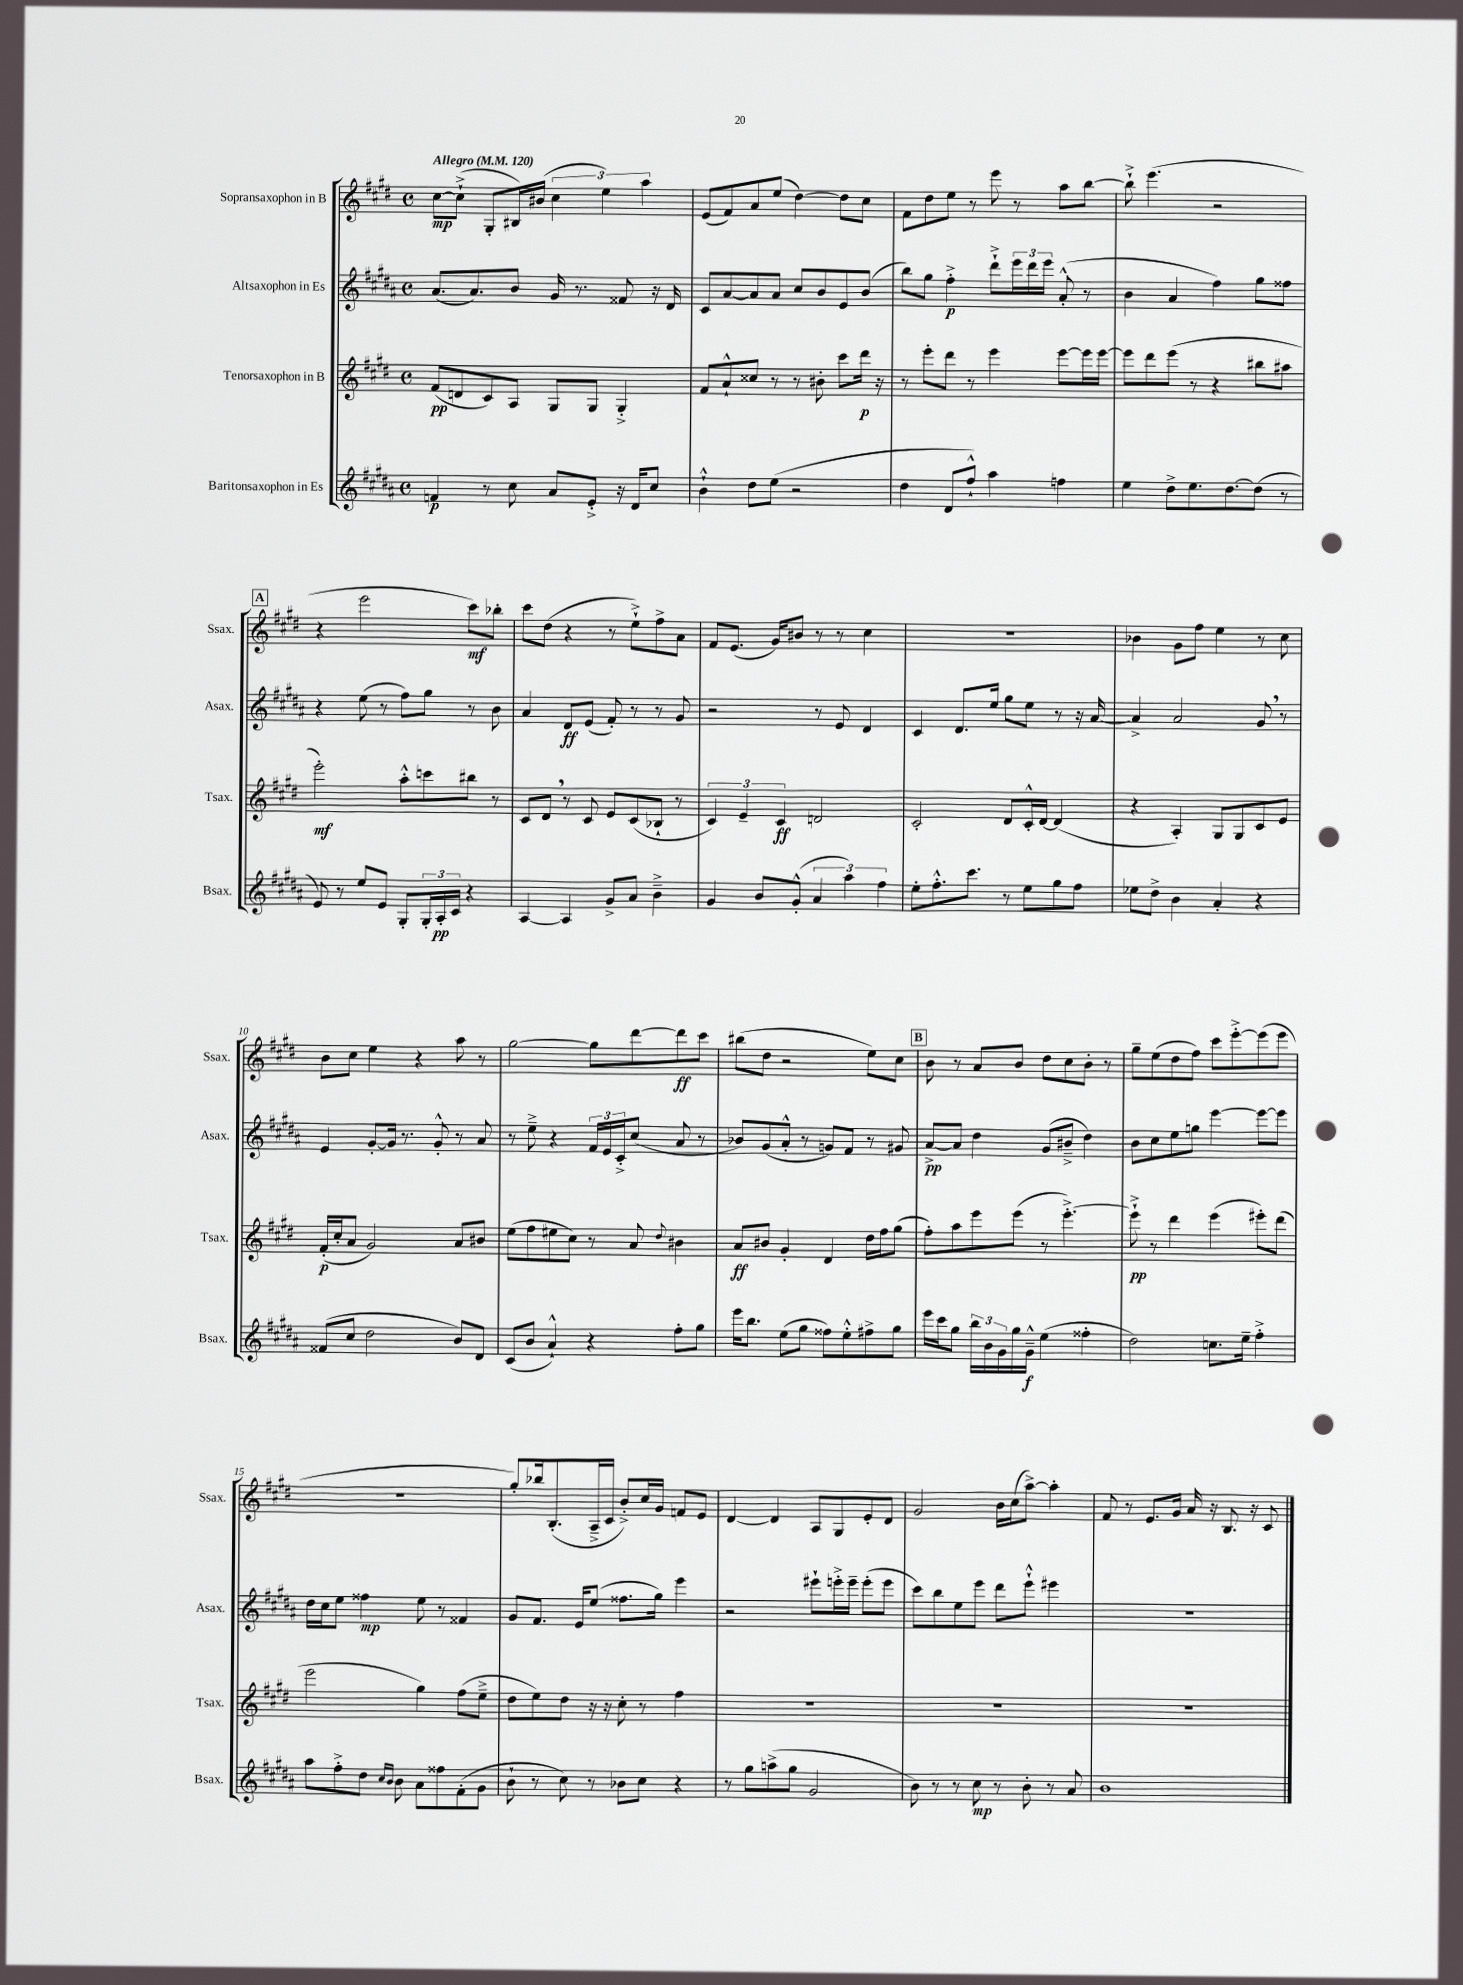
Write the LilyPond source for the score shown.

<<
\new StaffGroup <<
\new Staff = "s0" \with { instrumentName = "Sopransaxophon in B" shortInstrumentName = "Ssax." } {
    \clef treble \key e \major \defaultTimeSignature \time 4/4 \tempo "Allegro" 4 = 120
    cis''8~\mp cis''8-!->( gis8-. bis16) bis'16( \tuplet 3/2 { cis''4 e''4) a''4 } |
    e'8( fis'8) a'8 e''8( dis''4~) dis''8 cis''8 |
    fis'8 dis''8 e''8 r8 e'''8 r8 a''8 b''8~ |
    b''8-!-> e'''4.( r2 |
    \mark \markup { \box "A" } r4 e'''2 cis'''8\mf) bes''8-. |
    cis'''8 dis''8( r4 r8 e''8-!->) fis''8-> a'8 |
    fis'8 e'8.( gis'16) bis'8 r8 r8 cis''4 |
    R1 |
    bes'4 gis'8 fis''8 e''4 r8 cis''8 |
    b'8 cis''8 e''4 r4 a''8 r8 |
    gis''2~ gis''8 dis'''8~ dis'''8\ff cis'''8 |
    bis''8( dis''8 r2 e''8) cis''8 |
    \mark \markup { \box "B" } b'8 r8 a'8 b'8 dis''8 cis''8 b'8-. r8 |
    gis''8-- e''8( dis''8 fis''8) cis'''8 e'''8~-.-> e'''8( e'''8 |
    R1 |
    gis''8-.) bes''16 b8.-.( a16---> cis'16 b'8-.->) cis''16 gis'16 f'8 e'8 |
    dis'4~ dis'4 a8 gis8 e'8-. dis'8 |
    gis'2 b'16 cis''16( a''8~->) a''4-. |
    fis'8 r8 e'8. gis'16 a'16 r16 b8. r16 cis'8 \bar "|." |
}
\new Staff = "s1" \with { instrumentName = "Altsaxophon in Es" shortInstrumentName = "Asax." } {
    \clef treble \key b \major \defaultTimeSignature \time 4/4
    ais'8.( ais'8.) b'8 gis'16 r8. fisis'8 r16 dis'16 |
    cis'8 ais'8~ ais'8 ais'8 cis''8 b'8 e'8 b'8( |
    b''8) gis''8 fis''4-.->\p dis'''8-!-> \tuplet 3/2 { e'''16 dis'''16 e'''16 } ais'8-.-^( r8 |
    b'4 ais'4 fis''4) gis''8 fisis''8 |
    \mark \markup { \box "A" } r4 e''8( r8 fis''8) gis''8 r8 b'8 |
    ais'4 dis'8\ff e'8( fis'8-.) r8 r8 gis'8 |
    r2 r8 e'8 dis'4 |
    cis'4 dis'8. e''16 gis''8 e''8 r8 r16 ais'16~ |
    ais'4-> ais'2 gis'8 \breathe r8 |
    e'4 gis'8~-. gis'16 r8. gis'8-.-^ r8 ais'8 |
    r8 e''8---> r4 \tuplet 3/2 { fis'16 e'16 cis'16-.-> } cis''8( ais'8 r8 |
    bes'8) gis'8( ais'8-.-^ r8 g'8) fis'8 r8 gis'8 |
    \mark \markup { \box "B" } ais'8~->\pp ais'8 dis''4 gis'8( bis'8---> dis''4) |
    b'8 cis''8 e''8 g''8 e'''4~ e'''8~ e'''8 |
    dis''16 cis''16 e''8 fisis''4\mp e''8 r8 fisis'4 |
    gis'8 fis'8. e'16 e''8( fisis''8. gis''16) e'''4 |
    r2 eis'''8-! e'''16-.-> e'''16-- e'''8-.( e'''8 |
    cis'''8) b''8 e''8 e'''8 dis'''8 e'''8-!-^ eis'''4 |
    R1 \bar "|." |
}
\new Staff = "s2" \with { instrumentName = "Tenorsaxophon in B" shortInstrumentName = "Tsax." } {
    \clef treble \key e \major \defaultTimeSignature \time 4/4
    fis'8\pp( d'8 cis'8) a8 gis8 gis8 gis4-.-> |
    fis'8 a'8-!-^ cisis''8 r8 r8 bis'8-. cis'''8 dis'''16\p r16 |
    r8 e'''8-. dis'''8 r8 e'''4 e'''8~ e'''16 e'''16~ |
    e'''8 dis'''8 e'''8( r8 r4 bis''8 ais''8 |
    \mark \markup { \box "A" } e'''2-.\mf) a''8-.-^ c'''8 bis''8 r8 |
    cis'8 dis'8 \breathe r8 cis'8 e'8 cis'8( bes8-! r8 |
    \tuplet 3/2 { cis'4) e'4-- cis'4\ff } d'2 |
    cis'2-. dis'8 cis'16-.-^ dis'16~ dis'4( |
    r4 a4-.) gis8 gis8 cis'8 e'8 |
    fis'16-.\p( cis''16-. a'8 gis'2) a'8 bis'8 |
    e''8( fis''8 eis''8 cis''8) r8 a'8 \appoggiatura { dis''8 } bis'4 |
    a'8\ff bis'8 gis'4-. dis'4 dis''16 fis''16 gis''8( |
    \mark \markup { \box "B" } fis''8-.) a''8 e'''8 e'''8( r8 e'''4.~-.->) |
    e'''8-!->\pp r8 dis'''4 e'''4( eis'''8-.) dis'''8( |
    e'''2 gis''4) fis''8( e''8---> |
    dis''8 e''8) dis''8 r16 r16 cis''8-. r8 fis''4 |
    R1 |
    R1 |
    R1 \bar "|." |
}
\new Staff = "s3" \with { instrumentName = "Baritonsaxophon in Es" shortInstrumentName = "Bsax." } {
    \clef treble \key b \major \defaultTimeSignature \time 4/4
    f'4\p r8 cis''8 ais'8 e'8-.-> r16 dis'16 cis''8 |
    b'4-!-^ dis''8 e''8( r2 |
    dis''4 dis'8 fis''8-!-^) ais''4 f''4 |
    e''4 dis''8-> e''8. dis''8.~ dis''8( r8 |
    \mark \markup { \box "A" } e'8) r8 e''8 e'8 gis8-. \tuplet 3/2 { gis16-. ais16-.\pp cis'16 } r4 |
    ais4~ ais4 gis'8-> ais'8 b'4---> |
    gis'4 b'8 gis'8-.-^( \tuplet 3/2 { ais'4 ais''4) fis''4 } |
    e''8-. fis''8.-.-^ cis'''8. r8 e''8 gis''8 fis''8 |
    ees''8 dis''8-> b'4 ais'4-. r4 |
    fisis'8( cis''8 dis''2 b'8) dis'8 |
    cis'8( b'8 ais'4-!-^) r4 fis''8-. gis''8 |
    e'''16 b''8. e''8( gis''8 fisis''8) e''8-.-^ fis''8-> gis''8 |
    \mark \markup { \box "B" } e'''16 cis'''16 gis''8 \tuplet 3/2 { b''16 b'16 gis'16 } gis''16 gis'16---^\f e''4( fisis''4-. |
    dis''2) c''8. e''16-- fis''4-.-> |
    ais''8 fis''8-.-> dis''8 \grace { cis''16 b'16 } b'8 ais'8 fisis''8 fis'8-.( gis'8 |
    b'8-! r8 cis''8) r8 bes'8 cis''8 r4 |
    r8 gis''8 a''8->( gis''8 gis'2 |
    b'8) r8 r8 cis''8\mp r8 b'8-. r8 ais'8 |
    b'1 \bar "|." |
}
>>
>>
